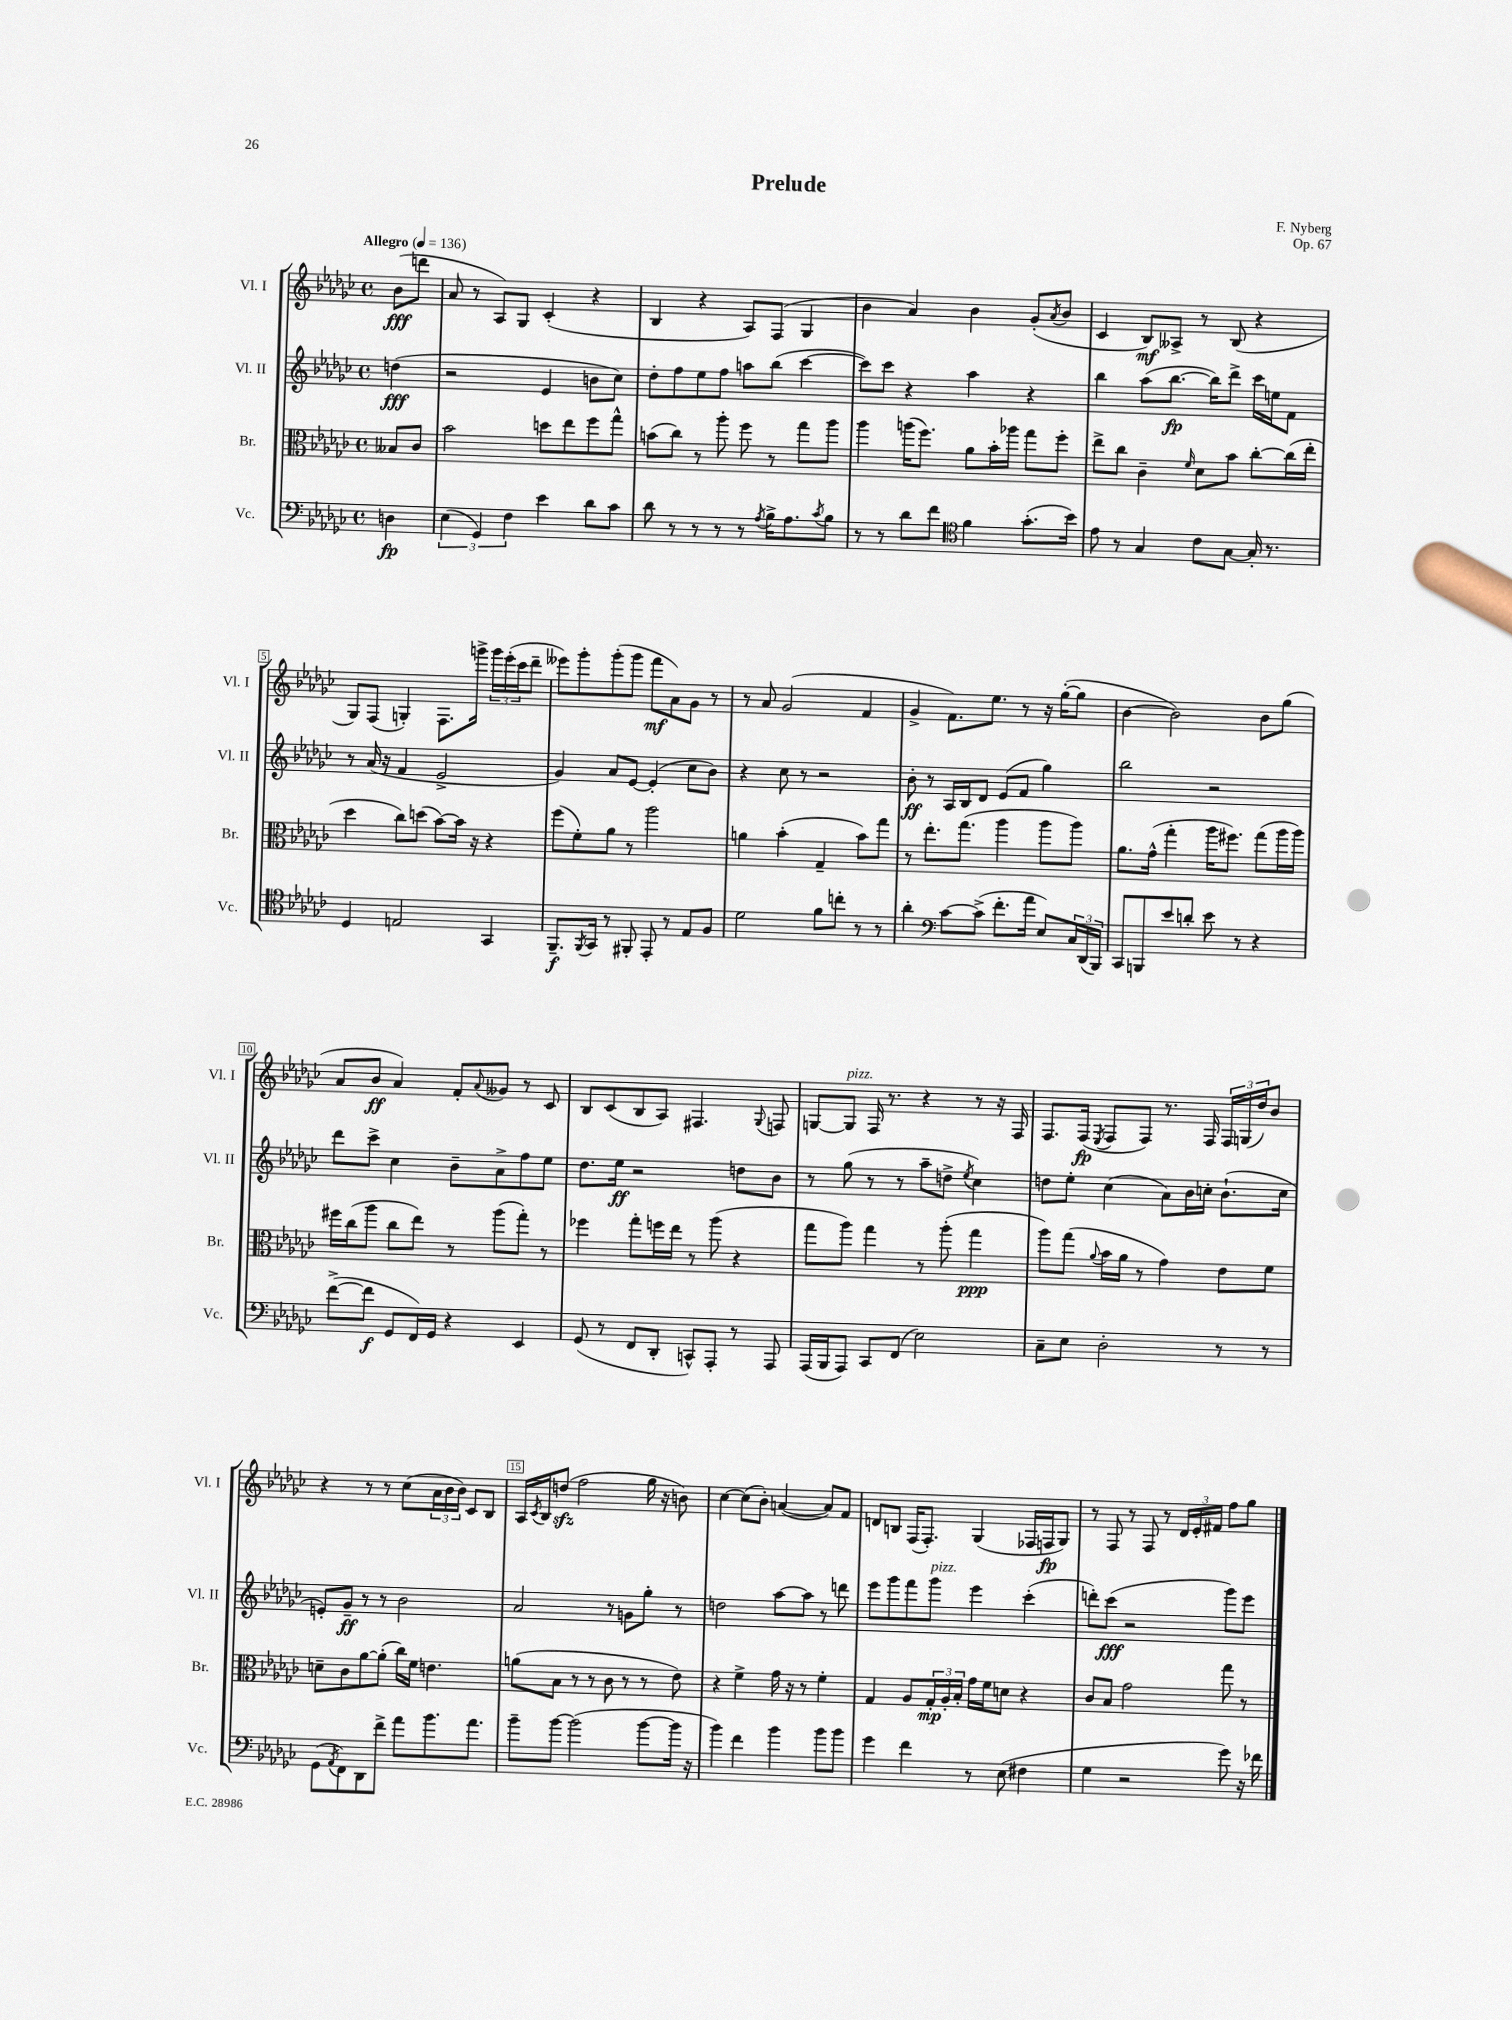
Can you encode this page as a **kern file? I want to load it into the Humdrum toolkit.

**kern	**kern	**kern	**kern
*staff4	*staff3	*staff2	*staff1
*clefF4	*clefC3	*clefG2	*clefG2
*k[b-e-a-d-g-c-]	*k[b-e-a-d-g-c-]	*k[b-e-a-d-g-c-]	*k[b-e-a-d-g-c-]
*M4/4	*M4/4	*M4/4	*M4/4
*met(c)	*met(c)	*met(c)	*met(c)
*MM136	*MM136	*MM136	*MM136
4D	8B--	(4dd	(8b-
.	8c-	.	8ddd
=	=	=	=
(6E-	2b-	2r	8a-
.	.	.	8r
6GG-)	.	.	.
.	.	.	8A-)
6F	.	.	.
.	.	.	8G-
4e-	8dd	4e-	(4c-'
.	8ee-	.	.
8d-	8ff	8b	4r
8c-	8gg-^^	8cc-)	.
=	=	=	=
8d-	(8b	8dd-'	4B-
8r	8cc-)	8ff	.
8r	8r	8ee-	4r
8r	8aa-'	8ff	.
8r	8ff	8aa	8A-)
8qA-	.	.	.
16B-^	8r	(8bb-	(8F
8.A-	.	.	.
.	8gg-	[4ccc-	4G-
8qc-	.	.	.
8B-	8aa-	.	.
=	=	=	=
8r	4aa-	8ccc-])	4b-
8r	.	8ccc-	.
8d-	(16aa	4r	4a-)
.	8.ff)	.	.
8f	.	.	.
*clefC4	*	*	*
4f	8a-	4aa-	4b-
.	16b-'	.	.
.	16aa-	.	.
(8.g-'	8gg-	4r	(8g-'
.	.	.	8qa-
.	8ff'	.	8b-
16b-)	.	.	.
=	=	=	=
8e-	8ee-^	4bb-	4c-
8r	8cc-	.	.
4G-	4c-~	(8aa-	8B-)
.	.	[8.bb-	8A--^
.	16qqf	.	.
8c-	8d-	.	8r
.	.	16bb-])	.
[8G-	8b-	8ddd-^	(8B-
16G-']	[8cc-'	16ccc-	4r
8.r	.	16ee	.
.	(16cc-]	8f	.
.	16ee-'	.	.
=	=	=	=
4D-	4dd-	8r	8G-)
.	.	(16a-	(8F
.	.	16r	.
2E	8cc-)	4f	4G')
.	(8dd	.	.
.	[8b-)	2e-^	8.F
.	16b-]	.	.
.	16r	.	16ggg^
4GG-	4r	.	24ggg
.	.	.	(24eee-'
.	.	.	24ccc-
.	.	.	8ddd-~
=	=	=	=
8.FF~	(8ff	4g-)	8eee--)
.	8f')	.	8ggg-'
8qFF	.	.	.
16GG-	.	.	.
8r	8a-	8a-	(8ggg-'
8FF#'	8r	[8e-	8ggg-
8EE-'	2aa-	(4e-']	8fff
8r	.	.	8a-)
8E-	.	8cc-	8g-
8F	.	8b-)	8r
=	=	=	=
2d-	4a	4r	8r
.	.	.	8a-
.	(4b-'	8cc-	(2g-
.	.	8r	.
8f	4G-~	2r	.
8cc'	.	.	.
8r	8b-)	.	4f
8r	8gg-	.	.
=	=	=	=
4a-'	8r	8b-'	4g-^
.	8.ee-'	8r	.
*clefF4	*	*	*
[8c-	.	16A-	8.f)
.	(8.gg-	16B-	.
(8c-^]	.	8d-	.
.	.	.	8.ee-
8.f'	4aa-	(8e-	.
.	.	8f	8r
16a-	.	.	.
8E-)	8aa-	4gg-)	16r
.	.	.	([16gg-'
24C-	8aa-)	.	8gg-]
(24DD-	.	.	.
24BBB-)	.	.	.
=	=	=	=
8CC-	8.a-	2bb-	[4b-
8BBB	.	.	.
.	(16g-^^	.	.
8e-	4gg-'	.	2b-])
8d'	.	.	.
8e-	16aa-	2r	.
.	8.ff#)	.	.
8r	.	.	.
4r	(8gg-	.	8b-
.	16aa-	.	(8gg-
.	16aa-)	.	.
=	=	=	=
([8f^	16ff#	8ddd-	8a-
.	(16cc-	.	.
8f]	8aa-	8ccc-^	8b-
8GG-	8cc-	4cc-	4a-)
16FF)	8ee-)	.	.
16GG-	.	.	.
4r	8r	8b-~	8f'
.	.	.	8qqa-
.	(8aa-	8a-^	8g--
4EE-	8gg-')	8ff	8r
.	8r	8ee-	8c-
=	=	=	=
(8GG-	4ff-	8.dd-	8B-
8r	.	.	(8c-
.	.	16ee-	.
8FF	8gg-'	2r	8B-
8DD-'	16ff	.	8A-)
.	16ee-	.	.
8CC^^)	8r	.	4.F#
8AAA-'	(8aa-	.	.
8r	4r	8dd	.
.	.	.	8qqG-
8AAA-	.	8b-	8F
=	=	=	=
(16AAA-	8gg-	8r	[8G
16BBB-	.	.	.
8AAA-)	8aa-)	(8gg-	8G]
8CC-	4gg-	8r	16F
.	.	.	8.r
(8FF	.	8r	.
2E-)	8r	8aa-~	4r
.	(8aa-'	8dd^	.
.	.	8qee-	.
.	4gg-	4cc-)	8r
.	.	.	16r
.	.	.	16F
=	=	=	=
8C-~	8aa-)	8dd	8.F
8E-	(8gg-	8ee-'	.
.	.	.	(16F
.	8qqa-	.	8qE-
2D-'	16b-	(4cc-	8F
.	16a-	.	.
.	8r	.	8F)
.	4g-)	8a-)	8.r
.	.	16b-	.
.	.	16cc'	16F
8r	8e-	(8.b-`	24F
.	.	.	(24G
.	.	.	24dd-)
8r	8f	.	8b-
.	.	16cc	.
=	=	=	=
(8GG-	8d~	8e')	4r
8qAA-	.	.	.
8FF)	8c-	8g-~	.
8DD-	[8a-	8r	8r
8f^	(8a-']	8r	8r
8a-	16cc-)	2b-	(8cc-
.	16f	.	.
8.b-	4.e	.	24a-
.	.	.	24b-
.	.	.	24b-)
.	.	.	8c-
8.a-	.	.	.
.	.	.	8B-
=	=	=	=
8b-~	(8a	2a-	16A-
.	.	.	8qc-
.	.	.	16B-
[8b-	8B-	.	(8dd
(2b-]	8r	.	2ff
.	8r	.	.
.	8c-	8r	.
.	8r	8g	.
[8b-	8r	8gg-'	16gg-
.	.	.	16r
16b-]	8e-)	8r	8b)
16r	.	.	.
=	=	=	=
4b-)	4r	2dd	[4cc-
4f	4f^	.	(8cc-]
.	.	.	8b-')
4b-	16g-	[8aa-	([4a
.	16r	.	.
.	8r	8aa-]	.
8b-	4f'	8r	8a])
8b-	.	8ddd	8f
=	=	=	=
4g-	4G-	8eee-	8d
.	.	8ggg-	8B
4f	8A-	8fff	(16F
.	.	.	8.F')
.	24G-'	8ggg-	.
.	24A-'	.	.
.	24B-'	.	.
8r	16g-	4eee-	(4G-
.	16f	.	.
(8E-	8d	.	.
4F#	4r	(4ccc-'	16F-
.	.	.	16F
.	.	.	8G-)
=	=	=	=
4G-	8c-	8ddd')	8r
.	8B-	(8ccc-	8F
2r	2g-	2r	8r
.	.	.	8F
.	.	.	8r
.	.	.	24d-
.	.	.	24e-'
.	.	.	24f#
8g-)	8gg-	8ggg-)	8ff
16r	8r	8eee-	8gg-
16f-	.	.	.
==	==	==	==
*-	*-	*-	*-
